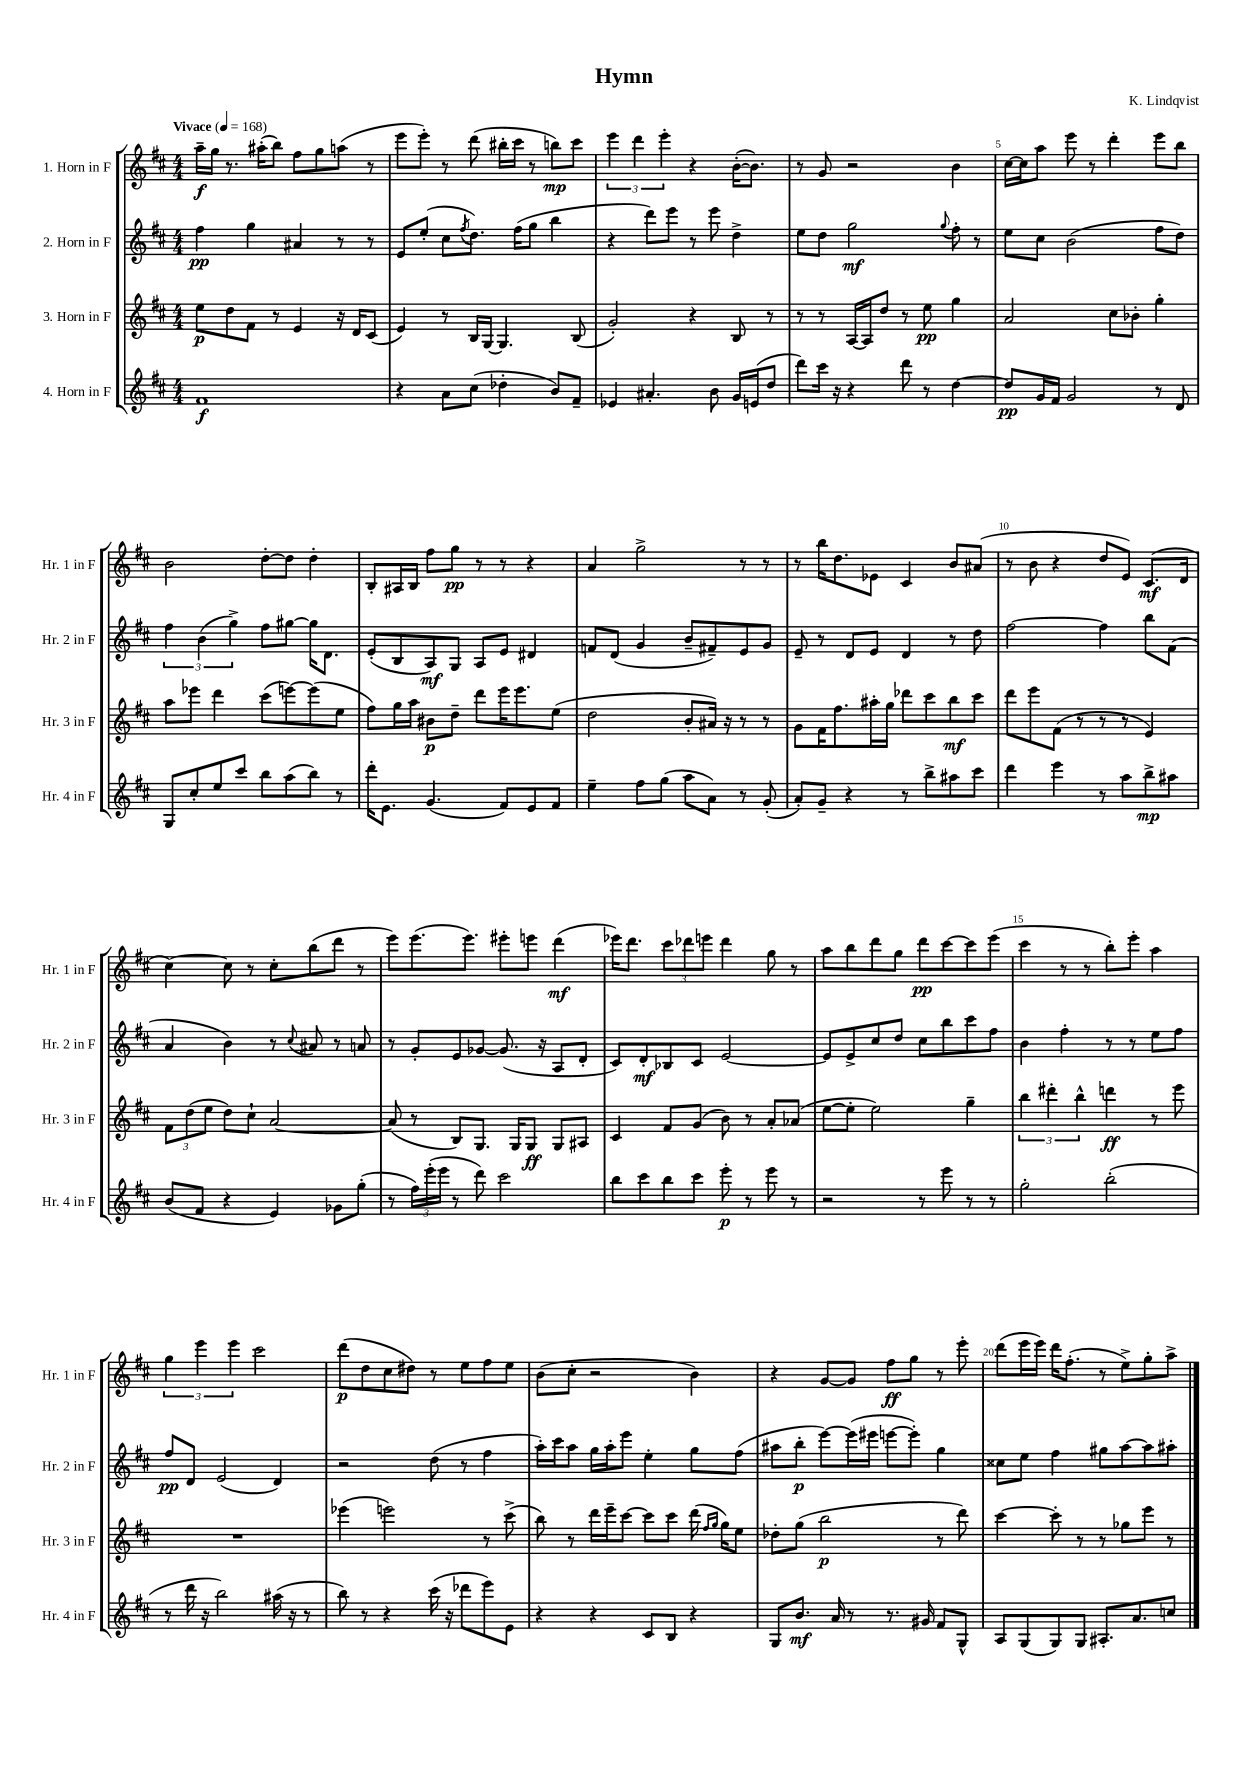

**kern	**kern	**kern	**kern
*staff4	*staff3	*staff2	*staff1
*clefG2	*clefG2	*clefG2	*clefG2
*k[f#c#]	*k[f#c#]	*k[f#c#]	*k[f#c#]
*M4/4	*M4/4	*M4/4	*M4/4
*MM168	*MM168	*MM168	*MM168
1f#	8ee\L	4ff#\	16aa~\LL
.	.	.	16gg\JJ
.	8dd\	.	8.r
.	8f#\J	4gg\	.
.	.	.	(16aa#'\LK
.	8r	.	8bb\J)
.	4e/	4a#/	8ff#\L
.	.	.	8gg\
.	16r	8r	(8aa\J
.	16d/LK	.	.
.	(8c#/J	8r	8r
=	=	=	=
4r	4e/)	8e/L	8eee\L
.	.	(8ee'/J	8eee'\J)
8a\L	8r	8cc#\L	8r
.	.	8qff#/	.
(8cc#\J	16B/LL	8.dd\J)	(8ddd\
.	[16G/JJ	.	.
4dd-'\	4.G/]	.	16bb#'\LL
.	.	(16ff#\LK	16ccc#\JJ
.	.	8gg\J	8r
8b/L)	.	4bb\	8bb\L)
8f#~/J	(8B/	.	8ccc#\J
=	=	=	=
4e-/	2g'/)	4r	6eee\
.	.	.	6ddd\
4.a#'/	.	8ddd\L)	.
.	.	.	6eee'\
.	.	8eee\J	.
.	4r	8r	4r
8b\	.	8eee\	.
16g/LL	8B/	4dd^\	([16b'\LK
(16e/J	.	.	8.b\]J)
8dd/J	8r	.	.
=	=	=	=
8ddd\L)	8r	8ee\L	8r
16ccc#\Jk	8r	8dd\J	8g/
16r	.	.	.
4r	[16A/LL	2gg\	2r
.	16A/]J	.	.
.	8dd/J	.	.
8ddd\	8r	.	.
8r	8ee\	.	.
.	.	8qqgg/	.
[4dd\	4gg\	8ff#'\	4b\
.	.	8r	.
=	=	=	=
8dd/]L	2a/	8ee\L	[16cc#\LL
.	.	.	16cc#\]J
16g/L	.	8cc#\J	8aa\J
16f#/JJ	.	.	.
2g/	.	(2b\	8eee\
.	.	.	8r
.	8cc#\L	.	4ddd'\
.	8b-'\J	.	.
8r	4gg'\	8ff#\L	8eee\L
8d/	.	8dd\J)	8bb\J
=	=	=	=
8G/L	8aa\L	6ff#\	2b\
8cc#'/	8eee-\J	.	.
.	.	(6b\	.
8ee/	4ddd\	.	.
.	.	6gg^\)	.
8ccc#/J	.	.	.
8bb\L	(8ccc#\L	8ff#\L	[8dd'\L
(8aa\	[8eee\)	[8gg#\J	8dd\]J
8bb\J)	(8eee\]	16gg#\]LK	4dd'\
.	.	8.d\J	.
8r	8ee\J	.	.
=	=	=	=
16ddd'\LK	8ff#\L)	(8e'/L	8B'/L
8.e\J	.	.	.
.	16gg\L	8B/	16A#/L
.	16aa\JJ	.	16B/JJ
(4.g/	8b#\L	8A/)	8ff#\L
.	8dd~\J	8G/J	8gg\J
.	8ddd\L	8A/L	8r
8f#/L)	16eee\K	8e/J	8r
.	8.eee\	.	.
8e/	.	4d#/	4r
8f#/J	(8ee\J	.	.
=	=	=	=
4ee~\	2dd\	8f/L	4a/
.	.	(8d/J	.
8ff#\L	.	4g/	2gg^\
(8gg\J	.	.	.
8aa\L	8b'/L	8b~/L	.
8a\J)	16a#/Jk)	8f#~/)	.
.	16r	.	.
8r	8r	8e/	8r
(8g'/	8r	8g/J	8r
=	=	=	=
8a'/L)	8g\L	8e~/	8r
8g~/J	16f#\K	8r	16bb\LK
.	8.ff#\	.	8.dd\
4r	.	8d/L	.
.	16aa#'\L	8e/J	8e-\J
.	16gg\JJ	.	.
8r	8ddd-\L	4d/	4c#/
8bb^\L	8ccc#\	.	.
8aa#\	8bb\	8r	8b/L
8ccc#\J	8ccc#\J	8dd\	(8a#/J
=	=	=	=
4ddd\	8ddd\L	[2ff#\	8r
.	8eee\	.	8b\
4eee\	(8f#\J	.	4r
.	8r	.	.
8r	8r	4ff#\]	8dd/L
8aa\L	8r	.	8e/J)
8bb^\	4e/)	8bb\L	(8.c#/L
8aa#\J	.	(8f#\J	.
.	.	.	16d/Jk
=	=	=	=
(8b/L	12f#\L	4a/	[4cc#\)
.	(12dd\	.	.
8f#/J	.	.	.
.	12ee\J	.	.
4r	8dd\L)	4b\)	8cc#\]
.	8cc#`\J	.	8r
4e/)	[2a/	8r	8cc#'\L
.	.	8qqcc#/	.
.	.	8a#/	(8bb\
8g-\L	.	8r	8ddd\J
(8gg'\J	.	8a/	8r
=	=	=	=
8r	(8a/]	8r	8eee\L)
24ff#\LL)	8r	8g'/L	(8.eee\
(24eee'\	.	.	.
24eee\JJ	.	.	.
8r	8B/L)	8e/	.
.	.	.	8.eee\J)
8ddd\)	8.G/J	[8g-/J	.
2ccc#\	.	(8.g-/]	8eee#'\L
.	16G/LK	.	.
.	8G/J	.	8eee\J
.	.	16r	.
.	8G/L	8A/L	(4ddd\
.	8A#/J	8d'/J	.
=	=	=	=
8bb\L	4c#/	8c#/L)	16eee-\LK)
.	.	.	8.ddd\J
8ccc#\	.	8d'/	.
8bb\	8f#/L	8B-/	12ccc#\L
.	.	.	12ddd-\
8ccc#\J	(8g/J	8c#/J	.
.	.	.	12eee\J
8eee'\	8b\)	[2e/	4ddd-\
8r	8r	.	.
8eee\	8a'/L	.	8gg\
8r	(8a-/J	.	8r
=	=	=	=
2r	[8ee\L	8e/]L	8aa\L
.	8ee'\]J	8e^/	8bb\
.	2ee\)	8cc#/	8ddd\
.	.	8dd/J	8gg\J
8r	.	8cc#\L	8ddd\L
8eee\	.	8bb\	[8ccc#\
8r	4gg~\	8ccc#\	8ccc#\]
8r	.	8ff#\J	(8eee\J
=	=	=	=
2gg'\	6bb\	4b\	4ccc#\
.	6ddd#'\	.	.
.	.	4ff#'\	8r
.	6bb^^\	.	.
.	.	.	8r
(2bb'\	4ddd\	8r	8bb'\L)
.	.	8r	8eee'\J
.	8r	8ee\L	4aa\
.	8eee\	8ff#\J	.
=	=	=	=
8r	1r	8ff#/L	6gg\
16ddd\	.	8d/J	.
.	.	.	6eee\
16r	.	.	.
2bb\)	.	(2e/	.
.	.	.	6eee\
.	.	.	2ccc#\
(16aa#\	.	4d/)	.
16r	.	.	.
8r	.	.	.
=	=	=	=
8bb\)	(4eee-\	2r	(8ddd\L
8r	.	.	8dd\
4r	2eee\)	.	8cc#\
.	.	.	8dd#\J)
(16ccc#\	.	(8dd\	8r
16r	.	.	.
8ddd-\L	.	8r	8ee\L
8eee\)	8r	4ff#\	8ff#\
8e\J	(8ccc#^\	.	8ee\J
=	=	=	=
4r	8bb\)	16aa'\LL)	(8b\L
.	.	16ccc#\J	.
.	8r	8aa\J	8cc#'\J
4r	16ddd\LL	16gg\LL	2r
.	16eee~\J	16aa'\J	.
.	[8ccc#\J	8eee\J	.
8c#/L	8ccc#\]L	4ee'\	.
8B/J	8ccc#\J	.	.
4r	(16ddd\	8gg\L	4b\)
.	16qqff#/LL	.	.
.	16qqgg/JJ	.	.
.	16gg\LK)	.	.
.	8ee\J	(8ff#\J	.
=	=	=	=
8G/L	8dd-'\L	8aa#\L	4r
8.b/J	(8gg\J	8bb'\J	.
.	2bb\	[8eee\L)	[8g/L
16a/	.	.	.
8r	.	(16eee\]L	8g/]J
.	.	16eee#\JJ	.
8.r	.	[8eee\L	8ff#\L
.	.	8eee'\]J)	8gg\J
16g#/	.	.	.
8f#/L	8r	4gg\	8r
8G^^/J	8ddd\)	.	8eee'\
=	=	=	=
8A/L	[4ccc#\	8cc##\L	(8ddd\L
(8G/	.	8ee\J	16eee\L
.	.	.	16eee\JJ)
8G/)	8ccc#'\]	4ff#\	16ddd\LK
.	.	.	(8.ff#'\J
8G/J	8r	.	.
8.A#'/L	8r	8gg#\L	8r
.	8gg-\L	[8aa\	8ee^\L)
8.a/	.	.	.
.	8eee\J	8aa\]	8gg'\
8cc/J	8r	8aa#'\J	8aa^\J
==	==	==	==
*-	*-	*-	*-
